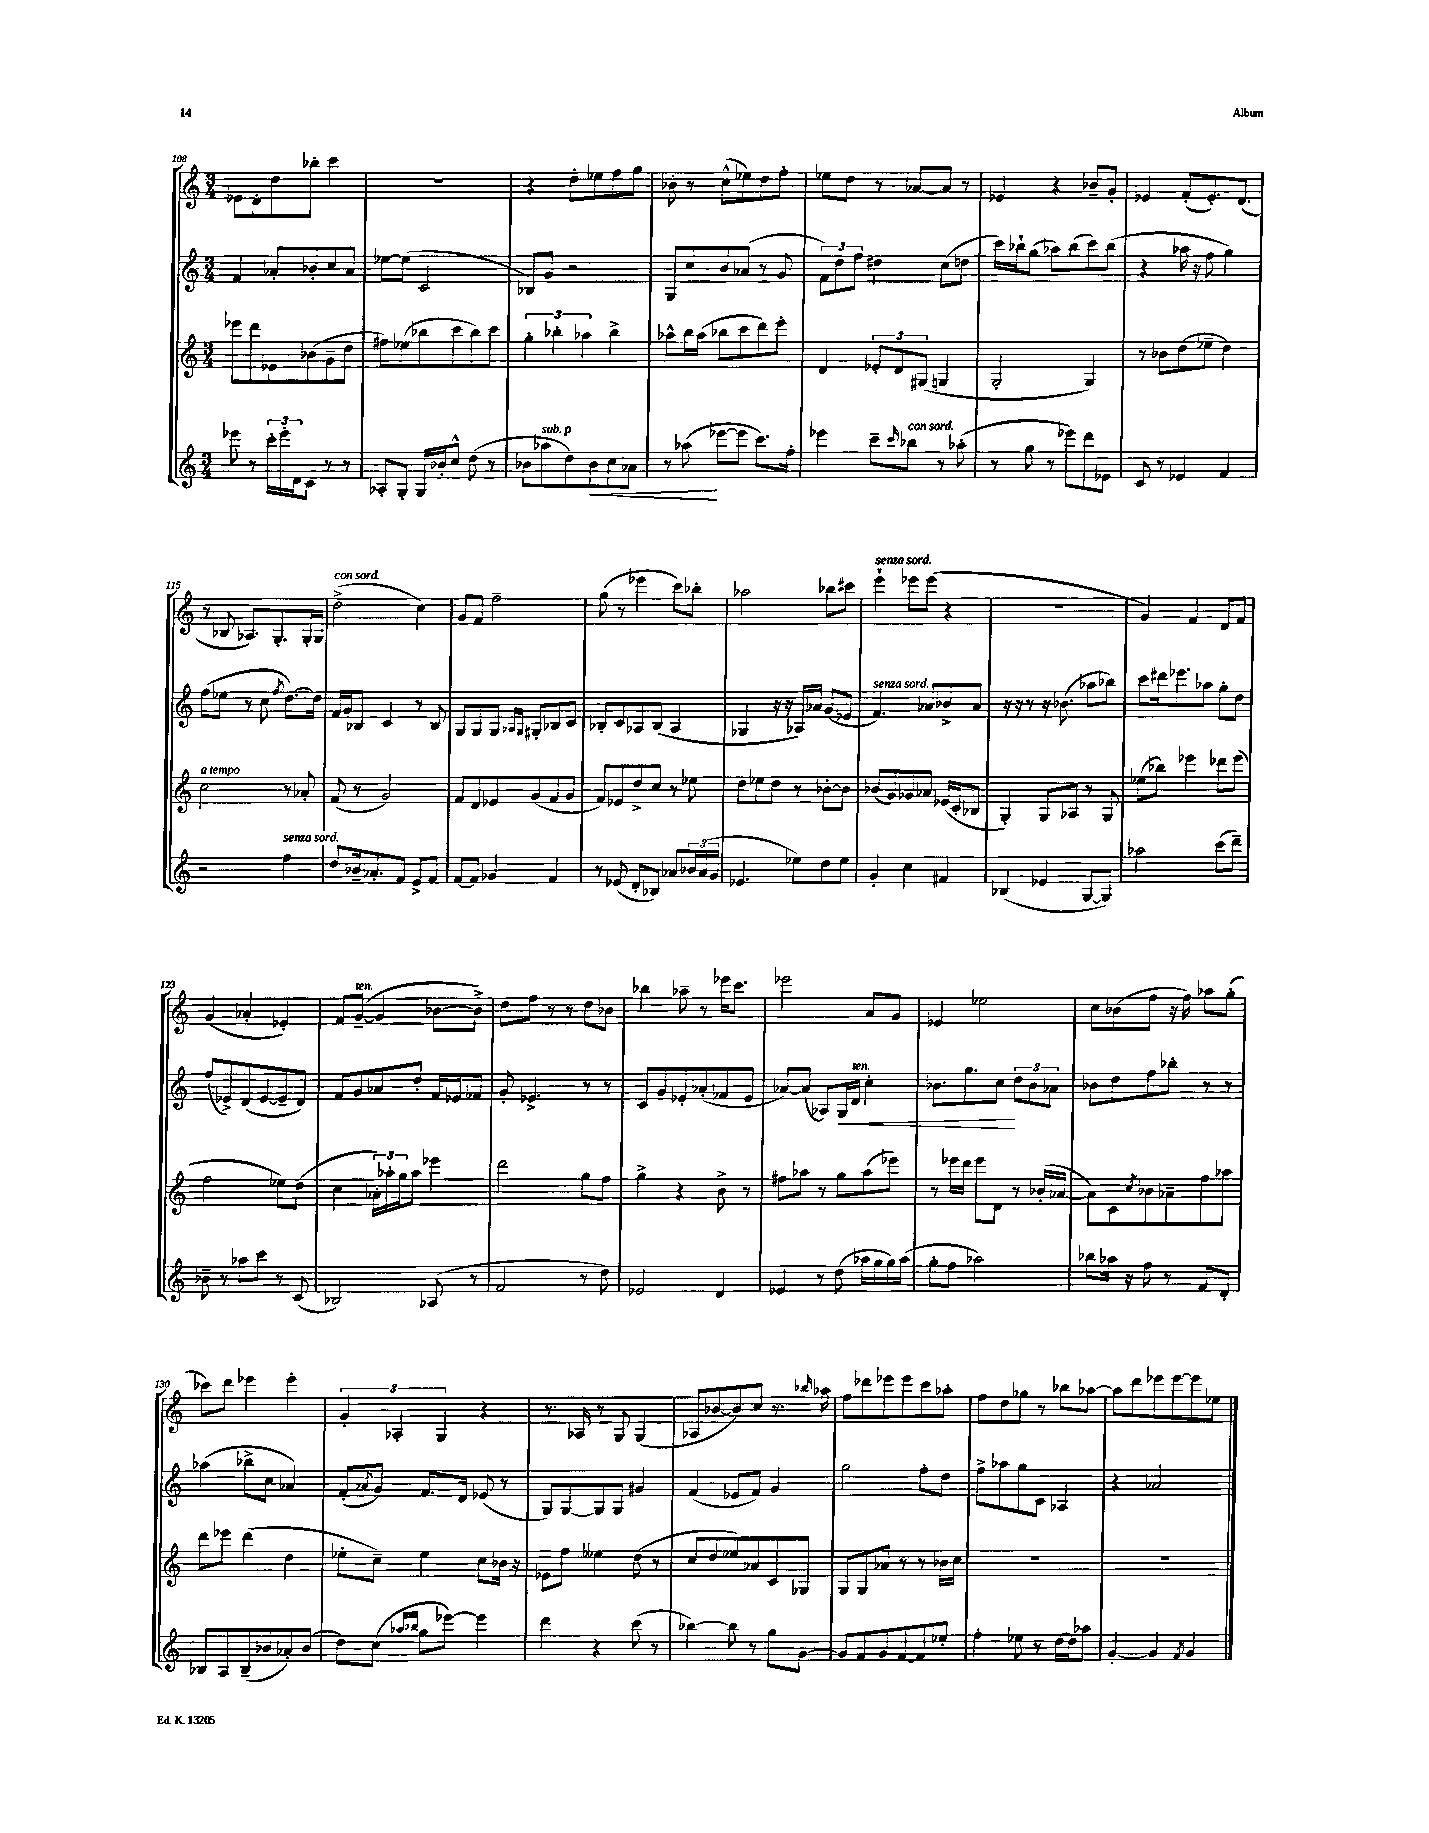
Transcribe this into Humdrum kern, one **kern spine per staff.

**kern	**dynam	**kern	**kern	**dynam	**kern
*part4	*part4	*part3	*part2	*part2	*part1
*staff4	*staff4	*staff3	*staff2	*staff2	*staff1
*clefG2	*	*clefG2	*clefG2	*	*clefG2
*k[]	*	*k[]	*k[]	*	*k[]
*M3/4	*	*M3/4	*M3/4	*	*M3/4
=108	=108	=108	=108	=108	=108
8eee-X\	.	8eee-X\L	4f/	.	8e-X\L
8r	.	8ddd\	.	.	8d'\
24ccc'\LL	.	8e-X\	8a-X'/L	.	8dd\
24eee-'\	.	.	.	.	.
24d\J	.	.	.	.	.
8c\J	.	(8b-X\	8b-X'/	.	8bb-X'\J
8r	.	8g~\	8cc/	.	4ccc\
8r	.	8dd\J	8a-/J	.	.
=109	=109	=109	=109	=109	=109
8A-X'/L	.	8ff#X\L)	[8ee-X\L	.	2.r
8G'/J	.	(8ee-X\	(8ee-\J]	.	.
16G/LL	.	8bb-X\	2c/	.	.
16b-X'/J	.	.	.	.	.
8cc^^/J	.	8ccc\	.	.	.
(8dd\	.	8bb-\)	.	.	.
8r	.	8ccc\J	.	.	.
=110	=110	=110	=110	=110	=110
8b-X\L	.	6gg'\	8B-X/L)	.	4r
!LO:TX:a:i:t=sub. p	!	!	!	!	!
8aa-X\	.	.	8g/J	.	.
.	.	6bb-X'\	.	.	.
8dd\)	.	.	2r	.	8dd'\L
.	.	6aa-X\	.	.	.
!	!LO:HP:b	!	!	!	!
8b-\	<	.	.	.	8ee-X\
8cc\	.	4bb-^\	.	.	8ff\
8a-X\J	.	.	.	.	8gg\J
=111	=111	=111	=111	=111	=111
8r	.	8aa-X^^\L	8G/L	.	8b-X'\
(8aa-X\	.	16bb\L	8cc/	.	8r
.	.	(16aa-\JJ	.	.	.
[8eee-X\L	[	8bb-X\L	8b/	.	(8cc^^\L
8eee-\J]	.	8ccc\	(8a-X/J	.	8ee-X\)
8.ccc\L)	.	8ddd\)	8r	.	8dd\
.	.	8eee'\J	8g/	.	8ff'\J
16ff'\Jk	.	.	.	.	.
=112	=112	=112	=112	=112	=112
4eee-X\	.	4d/	12f\L)	.	8ee-X\L
.	.	.	12dd\	.	.
.	.	.	.	.	8dd\J
.	.	.	12ff\J	.	.
8ccc~\L	.	12e-X'/L	4dd#X\	.	8r
.	.	12d/	.	.	.
16qqccc/	.	.	.	.	.
!LO:TX:a:i:t=con sord.	!	!	!	!	!
8bb-X\J	.	.	.	.	[8a-X/L
.	.	(12G#X/J	.	.	.
8r	.	4Gn/	(8cc\L	.	8a-/J]
(8aa-X'\	.	.	8ddn\J	.	8r
=113	=113	=113	=113	=113	=113
8r	.	2G'/	16ccc\LL)	.	4e-X/
.	.	.	16bb-X`\J	.	.
8gg\	.	.	(8gg\J	.	.
8r	.	.	8aa-X\L)	.	4r
8eee-X\L)	.	.	(8bb-\	.	.
8ddd\	.	4G/)	8ccc\)	.	8b-X~/L
8e-X\J	.	.	(8bb-\J	.	8g'/J
=114	=114	=114	=114	=114	=114
8c/	.	8r	4r	.	4e-X/
8r	.	8b-X\L	.	.	.
4e-X/	.	(8dd\	16aa-X\	.	(8f'/L
.	.	.	16r	.	.
.	.	8ee-X~\J	8ff\	.	8.e-'/)
4f/	.	4dd\)	4gg\)	.	.
.	.	.	.	.	(8.d/J
!!LO:LB:g=z
=115	=115	=115	=115	=115	=115
!	!	!LO:TX:a:i:t=a tempo	!	!	!
2r	.	2cc\	(8ff\L	.	8r
.	.	.	8ee-X\J	.	8B-X/
.	.	.	8r	.	8.A-X/L)
.	.	.	8cc\	.	.
.	.	.	.	.	8.G'/
.	.	.	8qff/	.	.
!LO:TX:a:i:t=senza sord.	!	!	!	!	!
4ff\	.	8r	[8.dd\L)	.	.
.	.	8a-X'/	.	.	16G'/L
.	.	.	16dd\Jk]	.	16G/JJ
=116	=116	=116	=116	=116	=116
!	!	!	!	!	!LO:TX:a:i:t=con sord.
8dd/L	.	(8f/	16f/LL	.	(2dd^\
.	.	.	16g/J	.	.
16b-X~/k	.	8r	8B-X/J	.	.
8.a-X'/	.	.	.	.	.
.	.	2g/)	4c/	.	.
8f/J	.	.	.	.	.
8e^/L	.	.	8r	.	4cc\)
8f/J	.	.	8B-/	.	.
=117	=117	=117	=117	=117	=117
[8f/L	.	8f/L	8G/L	.	8g/L
8f/J]	.	8d/	8G/	.	8f/J
4g-X/	.	8e-X/	8G/J	.	2ff~\
.	.	.	16qqA-X/LL	.	.
.	.	.	16qqG/JJ	.	.
.	.	(8g/	8G#X'/L	.	.
4f/	.	8f/	8B-X/	.	.
.	.	8g/J	8c/J	.	.
=118	=118	=118	=118	=118	=118
8r	.	8f/L)	8B-X'/L	.	(8gg\
(8e-X/	.	8e-X/	8c/	.	8r
8d'/L	.	8dd^/	8A-X/	.	4eee-X\
8B-X/J)	.	8cc/J	(8B-/J	.	.
8a-X/L	.	8r	4A-/	.	8ccc\L)
24b-X/L	.	8ee-X\	.	.	8bb-X'\J
(24a-/	.	.	.	.	.
24g/JJ	.	.	.	.	.
=119	=119	=119	=119	=119	=119
4.e-X/	.	8dd\L	4G-X/	.	2aa-X\
.	.	8ee-X\	.	.	.
.	.	8dd\J	16r	.	.
.	.	.	16r	.	.
8ee-X\L)	.	8r	16A-X/LL)	.	.
.	.	.	16a-X/JJ	.	.
8dd\	.	[8b-X'\L	(8g/L	.	8bb-X\L
8ee-\J	.	8b-\J]	8e-X/J	.	8ccc#X\J
=120	=120	=120	=120	=120	=120
!	!	!	!	!	!LO:TX:a:i:t=senza sord.
!	!	!	!LO:TX:a:i:t=senza sord.	!	!
4g'/	.	(8b-X/L	4.f/)	.	4eee`\
.	.	8g/)	.	.	.
4cc\	.	8g-X/	.	.	8eee-X\L
.	.	8a-X/J	8a-X/L	.	(8eee-\J
4f#X/	.	(16e-X/LL	8b-X^/	.	4r
.	.	16c'/J	.	.	.
.	.	8B-X/J	8a-/J	.	.
=121	=121	=121	=121	=121	=121
(4B-X/	.	4G'/)	16r	.	2.r
.	.	.	16r	.	.
.	.	.	8r	.	.
4e-X/	.	8G/L	16r	.	.
.	.	.	(8.b-X\	.	.
.	.	8A-X/J	.	.	.
[8G/L	.	8r	8aa-X\L	.	.
8G/J])	.	8G/	8bb-X\J)	.	.
=122	=122	=122	=122	=122	=122
2aa-X\	.	(8ee-X\L	8ccc\L	.	4g/)
.	.	8bb-X\J)	16ddd#X\k	.	.
.	.	.	8.eee-X\	.	.
.	.	4eee-X\	.	.	4f/
.	.	.	8aa-X\J	.	.
(8ccc\L	.	8ddd-X\L	8gg'\L	.	8d/L
8ddd~\J)	.	(8eee-\J	8dd\J	.	8f/J
!!LO:LB:g=z
=123	=123	=123	=123	=123	=123
8b-X~\	.	2ff\	(8ff/L	.	(4g/
8r	.	.	8e-X^/)	.	.
8aa-X\L	.	.	(8d/	.	4a-X'/
8ccc\J	.	.	[8e-/	.	.
8r	.	8ee-X\L)	8e-~/]	.	4e-X'/)
(8c/	.	(8dd\J	8d/J)	.	.
=124	=124	=124	=124	=124	=124
2B-X/)	.	4cc\	8f/L	.	8f/L
!	!	!	!	!	!LO:TX:a:i:t=ten.
.	.	.	8g/	.	([8g~/J
.	.	24a-X'\LL)	8a-X/	.	4g/]
.	.	24aa-X'\	.	.	.
.	.	24gg\J	.	.	.
.	.	8aa-\J	8dd'/J	.	.
(8A-X/	.	4eee-X\	16f/LL	.	[8b-X\L
.	.	.	16e-X/J	.	.
8r	.	.	8f-X/J	.	8b-^\J])
=125	=125	=125	=125	=125	=125
2f/	.	2ddd\	8g'/	.	8dd\L
.	.	.	4.e-X^/	.	8ff\J
.	.	.	.	.	8r
.	.	.	.	.	8r
8r	.	8gg\L	8r	.	8dd\L
8dd\)	.	8ff\J	8r	.	8b-X\J
=126	=126	=126	=126	=126	=126
2e-X/	.	4gg^\	8c/L	.	4bb-X\
.	.	.	8g/	.	.
.	.	4r	8e-X'/	.	8aa-X~\
.	.	.	(8a-X'/	.	8r
4d/	.	8b^\	8f-X/	.	16eee-X\KL
.	.	.	.	.	8.ccc\J
.	.	8r	8e-/J	.	.
=127	=127	=127	=127	=127	=127
4e-X/	.	8ff#X\L	[8a-X/L)	.	2eee-X\
.	.	8aa-X\J	(8a-/J]	.	.
8r	.	8r	8A-X/L)	.	.
!	!	!	!	!LO:HP:b	!
(8dd\	.	8gg\L	16G/L	<	.
!	!	!	!LO:TX:a:i:t=ten.	!	!
.	.	.	16d/JJ	.	.
16aa-X\LL	.	(8aa-\	4cc'\	.	8a/L
16gg\	.	.	.	.	.
16gg\)	.	8eee-X\J)	.	.	8g/J
(16aa-\JJ	.	.	.	.	.
=128	=128	=128	=128	=128	=128
8gg'\L	.	8r	8.b-X\L	.	4e-X/
8ff\J	.	16eee-X\LL	.	.	.
.	.	16ddd\JJ	8.gg\	.	.
2aa-X\)	.	8eee-\L	.	.	2ee-X\
.	.	8d\J	8cc\J	.	.
.	.	8r	12dd\L	[	.
.	.	.	12b-\	.	.
.	.	(16b-X'/LL	.	.	.
.	.	.	12a-X\J	.	.
.	.	[16a-X/JJ	.	.	.
=129	=129	=129	=129	=129	=129
8bb-X\L	.	8a-\L])	8b-X\L	.	8cc\L
16aa-X\Jk	.	8c\	8dd\	.	(8b-X\
16r	.	.	.	.	.
.	.	8qcc/	.	.	.
8ff\	.	8b-X\	8ff\	.	8ff\J
8r	.	8a-X~\	8bb-X'\J	.	16r
.	.	.	.	.	16ff\)
8f/L	.	8ff\	8r	.	8aa-X\L
8d'/J	.	8aa-X\J	8r	.	(8gg'\J
!!LO:LB:g=z
=130	=130	=130	=130	=130	=130
8B-X/L	.	8ddd\L	(4aa-X\	.	8ccc-X\L)
8A/	.	8eee-X\J	.	.	8ddd\J
(8B-~/	.	(4ddd\	8bb-X^\L	.	4eee-X\
8b-X/	.	.	8cc\J	.	.
8a-X'/)	.	4dd\	4a-X/)	.	4eee-'\
(8b-/J	.	.	.	.	.
=131	=131	=131	=131	=131	=131
8dd\L)	.	8ee-X'\L	(8f'/L	.	6g'/
.	.	.	8qa-X/	.	.
(8cc\J	.	8cc~\J)	8g/J)	.	.
.	.	.	.	.	6A-X'/
16qqaa-X/LL	.	.	.	.	.
16qqbb-X/JJ	.	.	.	.	.
8gg\L	.	4ee-\	8.f/L	.	.
.	.	.	.	.	6G/
[8eee-X\J)	.	.	.	.	.
.	.	.	16d/Jk	.	.
4eee-\]	.	8cc\L	(8e-X/	.	4r
.	.	16b-X\Jk	8r	.	.
.	.	16r	.	.	.
=132	=132	=132	=132	=132	=132
4ddd\	.	8e-X\L	8G/L)	.	8.r
.	.	8ff\J	[8G/	.	.
.	.	.	.	.	16A-X/
4r	.	4ee--X\	8G/]	.	8r
.	.	.	8G/J	.	8G/
(8ccc\	.	(8dd\	4g#X/	.	(4G/
8r	.	8r	.	.	.
=133	=133	=133	=133	=133	=133
[4bb-X\)	.	8cc/L	(4f/	.	8A-X/L
.	.	8dd/	.	.	[8b-X/
8bb-\]	.	8ee-X/)	8e-X/L	.	8b-/])
8r	.	8a-X/	8f/J)	.	8cc/J
8gg\L	.	8c/	4g/	.	8.r
[8g\J	.	8G-X/J	.	.	.
.	.	.	.	.	16qqbb-X/
.	.	.	.	.	16aa-X\
=134	=134	=134	=134	=134	=134
8g/L]	.	8G/L	2gg\	.	8ff\L
8f/	.	8G/	.	.	8ddd-X\
8g/	.	8a-X/J	.	.	8eee-X\
[8f/	.	8r	.	.	8eee-\
8f/]	.	8r	8ff'\L	.	8ccc\
8ee-X'/J	.	16b-X\LL	8dd\J	.	8aa-X'\J
.	.	16cc\JJ	.	.	.
=135	=135	=135	=135	=135	=135
4ff'\	.	2.r	8ff^\L	.	8ff\L
.	.	.	8aa-X\	.	8dd\
8ee-X\	.	.	8gg\	.	8gg-X\J
8r	.	.	8c\J	.	8r
[16dd\LL	.	.	4A-X/	.	8bb-X\L
16dd\J]	.	.	.	.	.
8aa-X\J	.	.	.	.	[8aa-X\J
=136	=136	=136	=136	=136	=136
[4g'/	.	2.r	4r	.	8aa-\L]
.	.	.	.	.	8ddd\
4g/]	.	.	2a-X/	.	8eee-X\
.	.	.	.	.	[8eee-\
8qf/	.	.	.	.	.
4g/	.	.	.	.	8eee-\]
.	.	.	.	.	8ee-X\J
==	==	==	==	==	==
*-	*-	*-	*-	*-	*-
